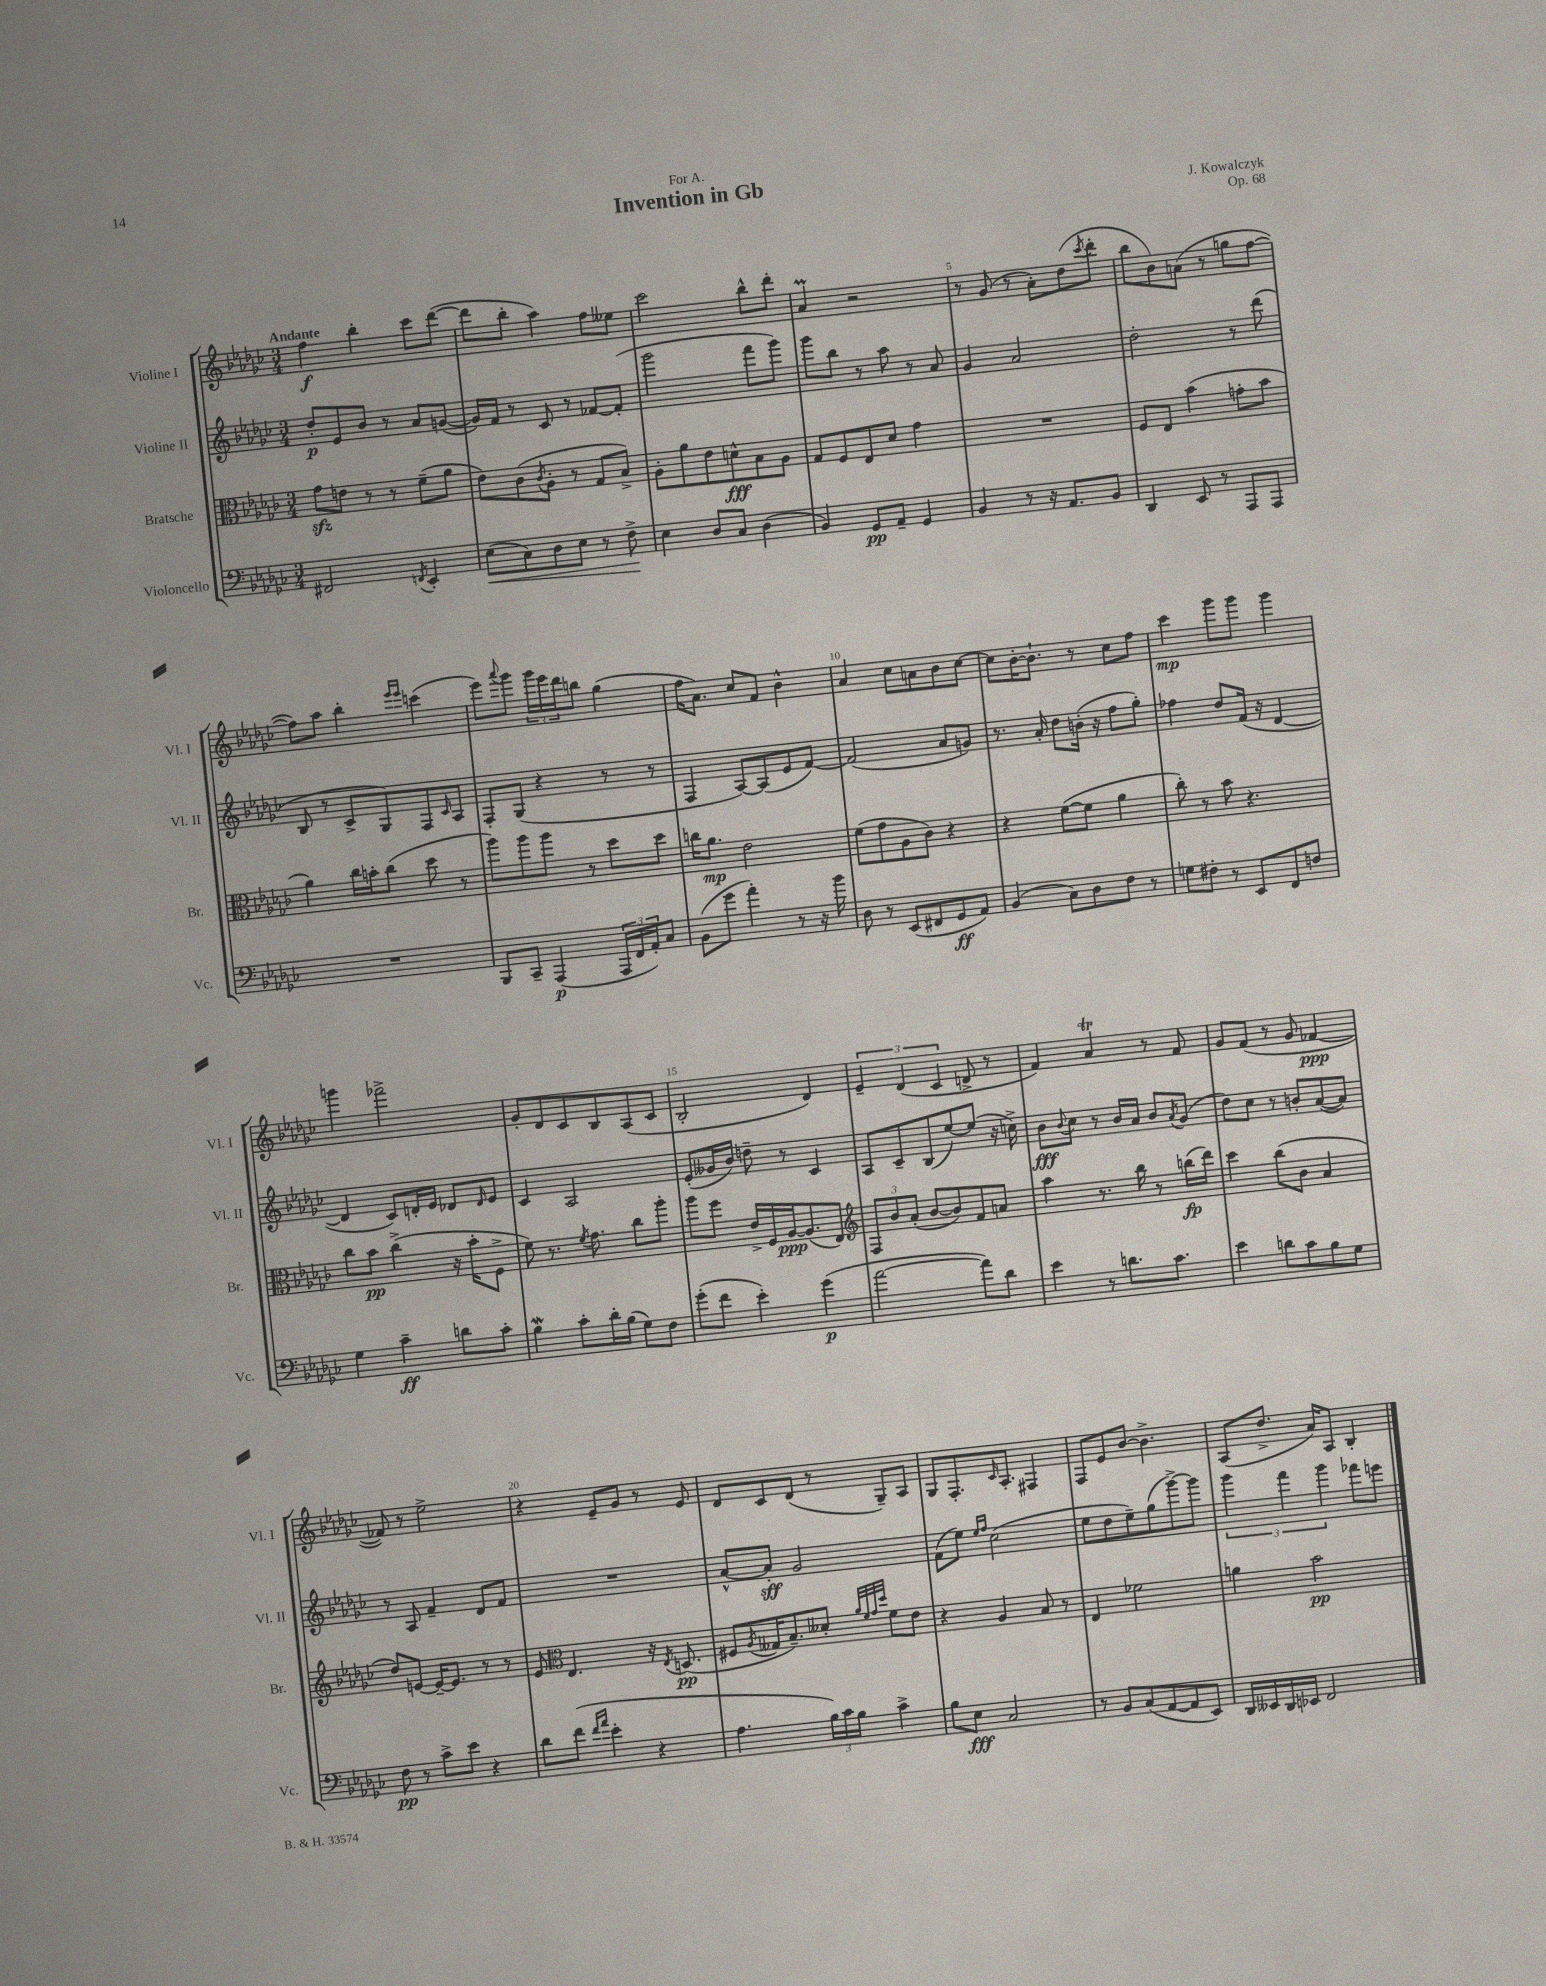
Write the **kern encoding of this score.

**kern	**dynam	**kern	**dynam	**kern	**dynam	**kern	**dynam
*part4	*part4	*part3	*part3	*part2	*part2	*part1	*part1
*staff4	*staff4	*staff3	*staff3	*staff2	*staff2	*staff1	*staff1
*I"Violoncello	*	*I"Bratsche	*	*I"Violine II	*	*I"Violine I	*
*I'Vc.	*	*I'Br.	*	*I'Vl. II	*	*I'Vl. I	*
*clefF4	*	*clefC3	*	*clefG2	*	*clefG2	*
*k[b-e-a-d-g-c-]	*	*k[b-e-a-d-g-c-]	*	*k[b-e-a-d-g-c-]	*	*k[b-e-a-d-g-c-]	*
*M3/4	*	*M3/4	*	*M3/4	*	*M3/4	*
=1	=1	=1	=1	=1	=1	=1	=1
!	!	!	!	!	!	!LO:TX:a:B:t=Andante	!
2FF#X/	.	8g-zz\L	.	8dd-'/L	p	4ff\	f
.	.	8en\J	.	8e-/	.	.	.
.	.	8r	.	8b-/J	.	4bb-'\	.
.	.	8r	.	8r	.	.	.
8qFFn/	.	.	.	.	.	.	.
4EE-'/	.	(8f~\L	.	8a-/L	.	8ccc-\L	.
.	.	8a-\J	.	([8gn/J	.	([8ddd-\J	.
=2	=2	=2	=2	=2	=2	=2	=2
!	!LO:HP:b	!	!	!	!	!	!
(8E-\L	<	8e-\L)	.	16g/LL])	.	8ddd-\L]	.
.	.	.	.	16f/JJ	.	.	.
8C-\)	.	(8c-\	.	8r	.	8bb-'\J	.
.	.	8qc-/	.	.	.	.	.
8D-\	.	8A-'\J	.	8c-/	.	4aa-\)	.
8E-\J	.	8r	.	8r	.	.	.
8r	.	8G-/L	.	[8f-X/L	.	8ff\L	.
8F^\	.	8B-^/J)	.	(8f-'/J]	.	8ee--X\J	.
.	[	.	.	.	.	.	.
=3	=3	=3	=3	=3	=3	=3	=3
4E-\	.	8A-'\L	.	2ggg-\	.	2ccc-\	.
.	.	8a-\	.	.	.	.	.
8D-/L	.	8e-\	.	.	.	.	.
8C-/J	.	8dn^^\	fff	.	.	.	.
(4D-\	.	8B-\	.	8fff\L	.	8bb-^^\L	.
.	.	8A-\J	.	8ggg-\J)	.	8ddd-'\J	.
=4	=4	=4	=4	=4	=4	=4	=4
4BB-/)	.	8G-/L	.	8ggg-\L	.	4a-M/	.
.	.	8F/	.	8bb-\J	.	.	.
8GG-/L	pp	8E-/	.	8r	.	2r	.
8AA-~/J	.	8d-/J	.	8aa-\	.	.	.
4GG-/	.	4g-\	.	8r	.	.	.
.	.	.	.	8a-/	.	.	.
=5	=5	=5	=5	=5	=5	=5	=5
4BB-/	.	2.r	.	4g-/	.	8r	.
.	.	.	.	.	.	(8g-/	.
8r	.	.	.	2a-/	.	8r	.
16r	.	.	.	.	.	8a-'\L)	.
8.AA-/L	.	.	.	.	.	.	.
.	.	.	.	.	.	(8dd-\	.
.	.	.	.	.	.	8qccc-/	.
8BB-/J	.	.	.	.	.	8ddd-'\J	.
=6	=6	=6	=6	=6	=6	=6	=6
4DD-/	.	8F/L	.	2dd-'\	.	8bb-\L	.
.	.	8E-/J	.	.	.	8b-\)	.
8EE-/	.	(4b-\	.	.	.	(8an\J	.
8r	.	.	.	.	.	8r	.
8AAA-/L	.	8gn'\L	.	8r	.	8ggn\L	.
8AAA-/J	.	8b-\J	.	(8ddd-\	.	[8ff\J	.
!!LO:LB:g=z
=7	=7	=7	=7	=7	=7	=7	=7
2.r	.	4a-\)	.	8B-/	.	8ff\L])	.
.	.	.	.	8r	.	8aa-\J	.
.	.	16cc-\LL	.	8c-^/L	.	4bb-'\	.
.	.	16bn'\J	.	.	.	.	.
.	.	(8cc-\J	.	8G-/)	.	.	.
.	.	.	.	.	.	16qqeee-/LL	.
.	.	.	.	.	.	16qqeee-/JJ	.
.	.	8dd-\	.	8F/	.	(4cccn\	.
.	.	.	.	16qqc-/	.	.	.
.	.	8r	.	8A-/J	.	.	.
=8	=8	=8	=8	=8	=8	=8	=8
8BBB-/L	.	8aa-\L)	.	8F'/L	.	8eee-\L)	.
.	.	.	.	.	.	8qqaaa-/	.
8CC-~/J	.	8aa-\	.	(8G-/J	.	8ggg-\J	.
(4AAA-/	p	8aa-\J	.	4r	.	24ggg-\LL	.
.	.	.	.	.	.	24eee-\	.
.	.	.	.	.	.	24ddd-\J	.
.	.	8r	.	.	.	8bbn\J	.
24AAA-/LL	.	8dd-\L	.	8r	.	(4gg-\	.
24FF/	.	.	.	.	.	.	.
24AA-'/J)	.	.	.	.	.	.	.
8C-/J	.	8dd-\J	.	8r	.	.	.
=9	=9	=9	=9	=9	=9	=9	=9
(8BB-\L	.	16ccn\KL	.	4F/	.	16ff\KL	.
.	.	8.a-\J	mp	.	.	8.a-\J)	.
8g-\J	.	.	.	.	.	.	.
4a-'\)	.	2e-\	.	[8A-/L)	.	8cc-/L	.
.	.	.	.	(8A-/]	.	8f/J	.
8r	.	.	.	8e-/	.	4b-^^\	.
16r	.	.	.	[8f/J)	.	.	.
16b-\	.	.	.	.	.	.	.
=10	=10	=10	=10	=10	=10	=10	=10
8D-\	.	(8f\L	.	(2f/]	.	4a-/	.
8r	.	8g-\	.	.	.	.	.
(8EE-/L	.	8A-\	.	.	.	8cc-\L	.
8FF#X/	.	8c-\J)	.	.	.	8an\	.
8GG-/	ff	4r	.	8a-/L	.	8b-\	.
8AA-/J)	.	.	.	8gn/J)	.	[8cc-\J	.
=11	=11	=11	=11	=11	=11	=11	=11
(4BB-/	.	4r	.	8.r	.	8cc-\L]	.
.	.	.	.	.	.	[16b-'\K	.
.	.	.	.	16a-'/	.	8.b-`\J]	.
8C-\L)	.	([8f\L	.	8dd-\L	.	.	.
8D-\	.	8f\J]	.	(16bn'\Jk	.	8r	.
.	.	.	.	16r	.	.	.
8F\J	.	4a-\	.	8ff\L	.	8cc-\L	.
8r	.	.	.	8gg-'\J)	.	8ff\J	.
=12	=12	=12	=12	=12	=12	=12	=12
8Gn\L	.	8cc-'\)	.	4ff-X\	.	4ccc-\	mp
8F#X'\J	.	8r	.	.	.	.	.
8r	.	8b-\	.	8dd-/L	.	8ggg-\L	.
8EE-/L	.	4.r	.	(16f/Jk	.	8ggg-\J	.
.	.	.	.	16r	.	.	.
8FF/	.	.	.	[4d-/	.	4ggg-\	.
8Fn/J	.	.	.	.	.	.	.
!!LO:LB:g=z
=13	=13	=13	=13	=13	=13	=13	=13
4G-\	.	8cc-\L	.	4d-/]	.	4gggn\	.
.	.	8b-\J	pp	.	.	.	.
4c-~\	ff	(4cc-^\	.	8c-/L)	.	2fff-X^\	.
.	.	.	.	16dn'/L	.	.	.
.	.	.	.	16e-/JJ	.	.	.
8dn\L	.	16r	.	8d-X/L	.	.	.
.	.	16b-'\KL	.	.	.	.	.
.	.	.	.	16qqd-/	.	.	.
8c-'\J	.	8F^\J	.	8e-/J	.	.	.
=14	=14	=14	=14	=14	=14	=14	=14
4B-W\	.	8f\)	.	4c-/	.	8g-'/L	.
.	.	8.r	.	.	.	8d-/	.
8c-'\L	.	.	.	2A-/	.	8c-/	.
.	.	8qf/	.	.	.	.	.
.	.	8.g-\	.	.	.	.	.
16d-'\L	.	.	.	.	.	8B-/	.
(16B-\JJ	.	.	.	.	.	.	.
8G-\L)	.	8cc-\L	.	.	.	(8A-/	.
8F\J	.	8aa-'\J	.	.	.	8c-/J	.
=15	=15	=15	=15	=15	=15	=15	=15
(8g-'\L	.	8aa-\L	.	(8e-'/L	.	2B-'/	.
8f\J	.	8ff\J	.	16g--X/L	.	.	.
.	.	.	.	16b-/JJ)	.	.	.
4e-'\)	.	16e-^/LL	.	8ddn~\	.	.	.
.	.	16F/	.	.	.	.	.
.	.	[16A-/J	ppp	8r	.	.	.
.	.	(8.A-/]	.	.	.	.	.
(4g-\	p	.	.	4c-/	.	4d-/)	.
.	.	8E-/J)	.	.	.	.	.
=16	=16	=16	=16	=16	=16	=16	=16
*	*	*clefG2	*	*	*	*	*
[2a-\	.	12F/L	.	8A-/L	.	6e-~/	.
.	.	12b-/	.	.	.	.	.
.	.	.	.	8c-~/	.	.	.
.	.	(12a-'/J	.	.	.	(6d-/	.
.	.	[8b-/L	.	(8B-/	.	.	.
.	.	.	.	.	.	6c-/	.
.	.	8b-/])	.	[8ee-/)	.	.	.
8a-\L])	.	8f/	.	(8ee-/J]	.	8dn^/	.
8d-\J	.	8an/J	.	16r	.	8r	.
.	.	.	.	16ccn^\)	.	.	.
=17	=17	=17	=17	=17	=17	=17	=17
4e-\	.	4aa-\	.	8b-\L	fff	4f/)	.
.	.	.	.	8qqb-/	.	.	.
.	.	.	.	8cc-\J	.	.	.
8r	.	8.r	.	8r	.	4a-T/	.
8.dn\L	.	.	.	16b-/LL	.	.	.
.	.	16bb-\	.	16a-/JJ	.	.	.
.	.	8r	.	8b-/L	.	8r	.
8.c-\J	.	.	.	.	.	.	.
.	.	.	.	8qa-/	.	.	.
.	.	(16bbn\LL	fp	(8g-/J	.	8f/	.
.	.	16ddd-\JJ)	.	.	.	.	.
=18	=18	=18	=18	=18	=18	=18	=18
4e-\	.	4ccc-\	.	8dd-\L)	.	8g-/L	.
.	.	.	.	8cc-\J	.	(8f/J	.
8dn\L	.	(8bb-\L	.	8r	.	8r	.
8c-\	.	8b-\J	.	8bn'/L	.	8g-/	.
8B-\	.	4a-/	.	([8a-/	.	[4f-X/	ppp
8G-\J	.	.	.	8a-/J])	.	.	.
!!LO:LB:g=z
=19	=19	=19	=19	=19	=19	=19	=19
8F\	pp	8dd-/L)	.	8r	.	8f-X/])	.
8r	.	[8en/J	.	8A-/	.	8r	.
8c-^\L	.	16e~/KL_	.	4f~/	.	2ee-^\	.
.	.	8.e/J]	.	.	.	.	.
8e-\J	.	.	.	.	.	.	.
4r	.	8r	.	8d-/L	.	.	.
.	.	8r	.	8f/J	.	.	.
=20	=20	=20	=20	=20	=20	=20	=20
8d-\L	.	8e-/	.	2.r	.	4r	.
*	*	*clefC3	*	*	*	*	*
(8f\J	.	4.E-/	.	.	.	.	.
16qqf/LL	.	.	.	.	.	.	.
16qqa-/JJ	.	.	.	.	.	.	.
4e-'\	.	.	.	.	.	8e-~/L	.
.	.	.	.	.	.	8g-/J	.
4r	.	16r	.	.	.	8r	.
.	.	8qE-/	.	.	.	.	.
.	.	(8.Dn/	pp	.	.	.	.
.	.	.	.	.	.	8e-/	.
=21	=21	=21	=21	=21	=21	=21	=21
4.A-\	.	8F#X/L	.	[8a-^^/L	.	8d-/L	.
.	.	8qA-/	.	.	.	.	.
.	.	16G--X/K	.	8a-'/J]	sff	8c-/	.
.	.	8.B-~/)	.	.	.	.	.
.	.	.	.	2g-/	.	(8d-/J	.
24B-\LL)	.	8d--X'/J	.	.	.	8r	.
24c-\	.	.	.	.	.	.	.
24B-\JJ	.	.	.	.	.	.	.
.	.	32qqa-/LLL	.	.	.	.	.
.	.	32qqf/	.	.	.	.	.
.	.	32qqg-/	.	.	.	.	.
.	.	32qqdd-/JJJ	.	.	.	.	.
4c-^\	.	8f\L	.	.	.	8G-~/L)	.
.	.	8e-\J	.	.	.	8A-/J	.
=22	=22	=22	=22	=22	=22	=22	=22
8B-\L	.	4r	.	(8f\L	.	8G-/L	.
8E-\J	fff	.	.	8ee-\J)	.	8.F'/	.
.	.	.	.	16qqee-/LL	.	.	.
.	.	.	.	16qqff/JJ	.	.	.
2C-/	.	4A-/	.	(2cc-\	.	.	.
.	.	.	.	.	.	16qqc-/	.
.	.	.	.	.	.	8.A-'/J	.
.	.	8B-/	.	.	.	4F#X/	.
.	.	8r	.	.	.	.	.
=23	=23	=23	=23	=23	=23	=23	=23
8r	.	4E-/	.	8ee-\L	.	8F/L	.
8BB-/L	.	.	.	8dd-\	.	8e-/	.
(8C-/	.	2f-X\	.	8ee-~\)	.	[8b-/J	.
[8AA-/	.	.	.	(8gg-\	.	4.b-^\]	.
8AA-/]	.	.	.	[8ggg-^\)	.	.	.
8EE-/J)	.	.	.	8ggg-\J]	.	.	.
=24	=24	=24	=24	=24	=24	=24	=24
16DD-/LL	.	4an\	.	6ggg-\	.	(8A-/L	.
16EE--X/	.	.	.	.	.	.	.
16DD-/	.	.	.	.	.	8.dd-^/J	.
.	.	.	.	6fff\	.	.	.
16EE-X/JJ	.	.	.	.	.	.	.
2FF/	.	2b-\	pp	.	.	.	.
.	.	.	.	.	.	16a-/KL)	.
.	.	.	.	6ggg-\	.	.	.
.	.	.	.	.	.	8A-/J	.
.	.	.	.	8fff-X\L	.	4B-'/	.
.	.	.	.	8eeen\J	.	.	.
==	==	==	==	==	==	==	==
*-	*-	*-	*-	*-	*-	*-	*-
